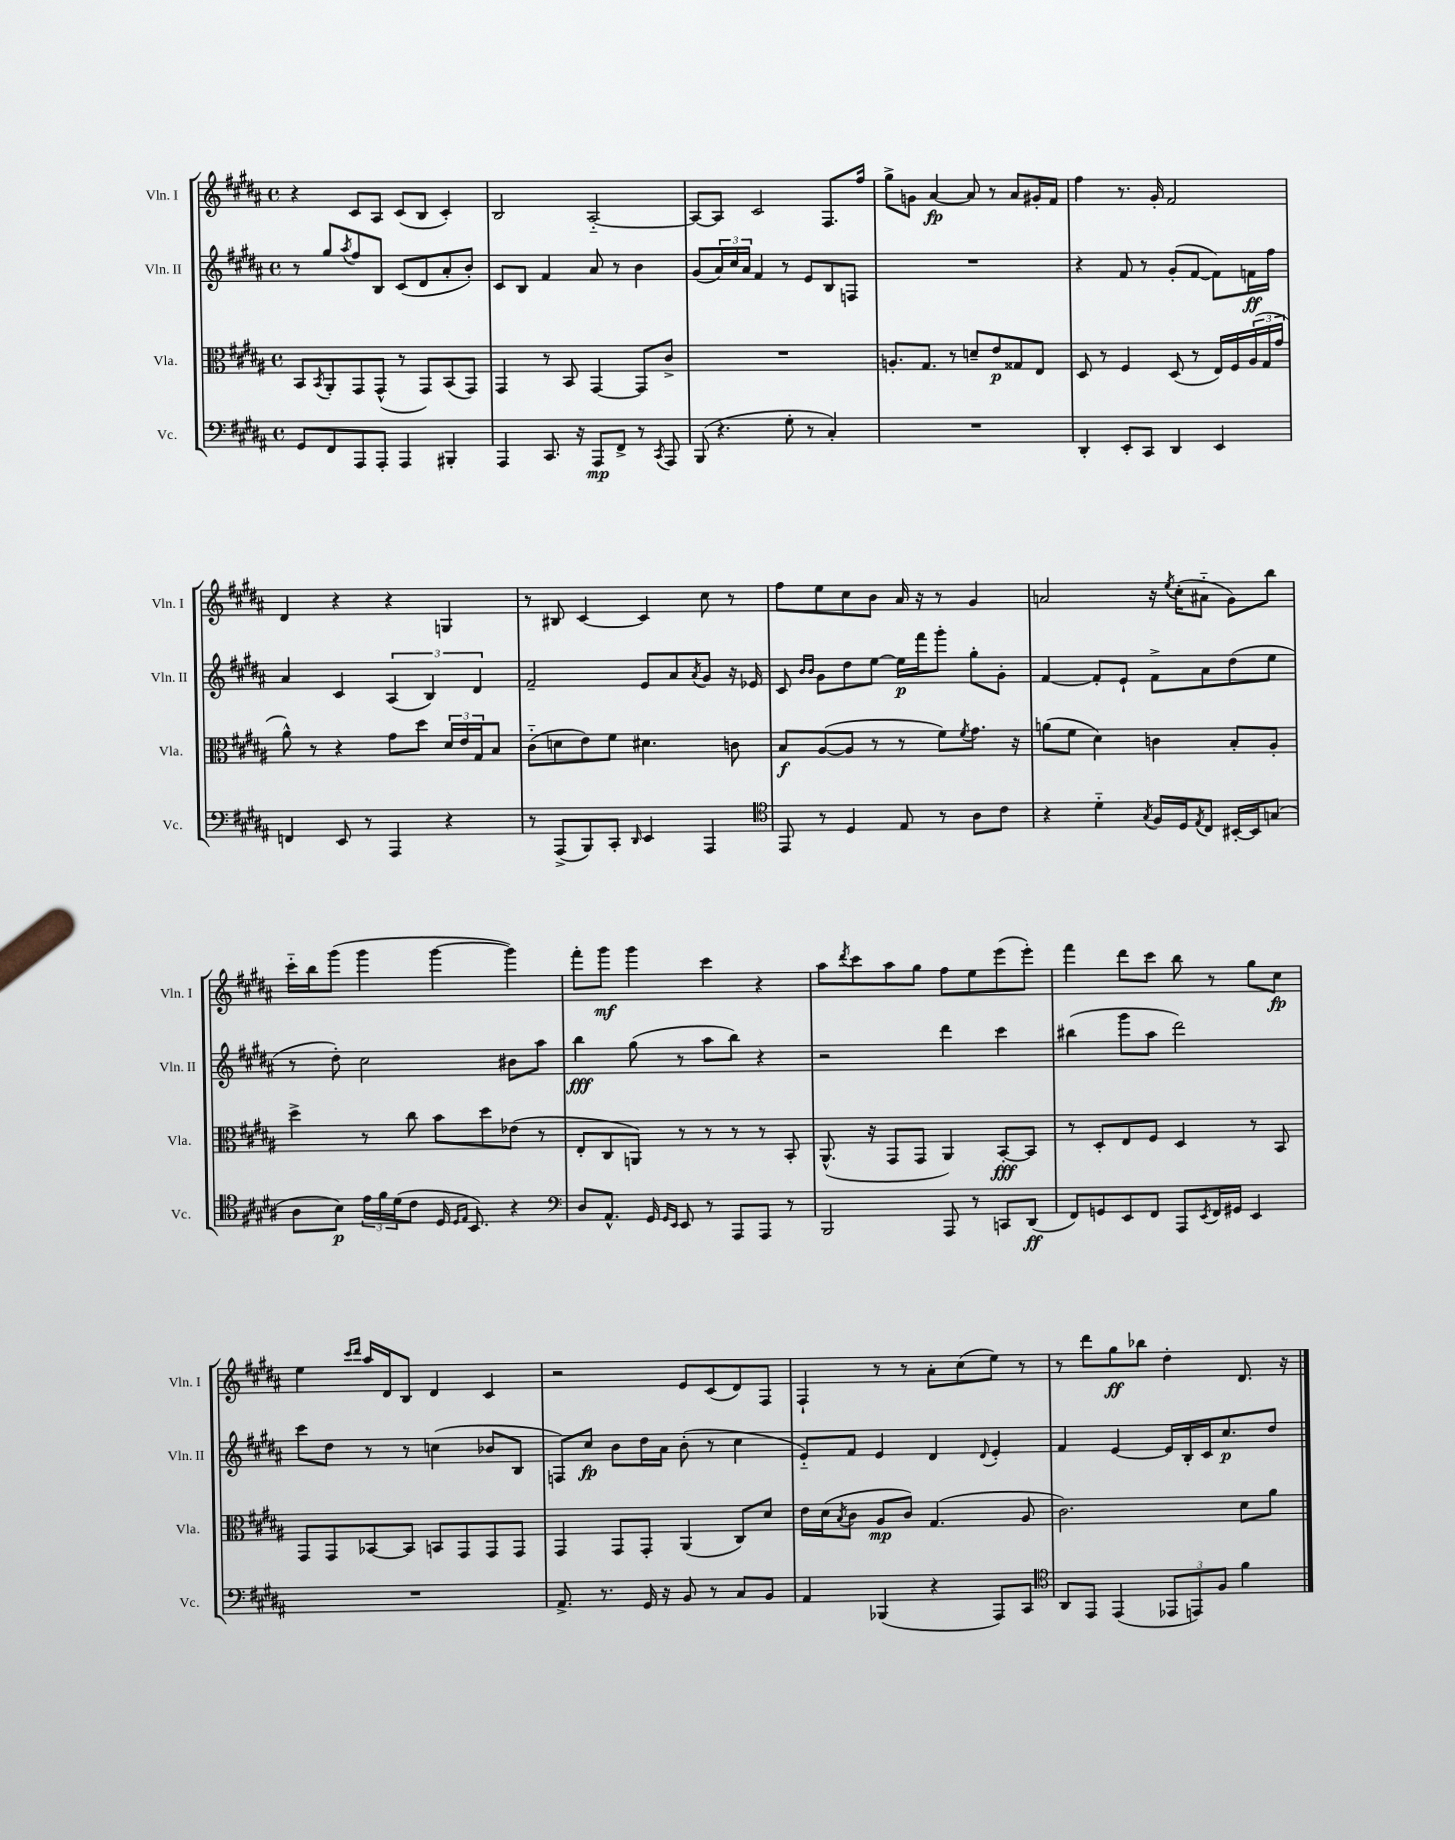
<<
\new StaffGroup <<
\new Staff = "s0" \with { instrumentName = "Vln. I" shortInstrumentName = "Vln. I" } {
    \clef treble \key b \major \defaultTimeSignature \time 4/4
    r4 cis'8 ais8 cis'8( b8 cis'4-.) |
    b2 ais2~-_ |
    ais8~ ais8 cis'2 fis8. fis''16 |
    gis''8-> g'8 ais'4~\fp ais'8 r8 ais'8 gis'16-. fis'16 |
    fis''4 r8. gis'16-. fis'2 |
    dis'4 r4 r4 g4 |
    r8 bis8 cis'4~ cis'4 cis''8 r8 |
    fis''8 e''8 cis''8 b'8 ais'16 r16 r8 gis'4 |
    a'2 r16 \acciaccatura { e''8 } cis''16-.( ais'8-_ gis'8) b''8 |
    cis'''16-_ b''16 gis'''8( gis'''4 gis'''4~ gis'''4) |
    fis'''8-. gis'''8\mf gis'''4 cis'''4 r4 |
    ais''8 \acciaccatura { dis'''8 } cis'''8 ais''8 gis''8 fis''8 e''8 e'''8( e'''8-.) |
    fis'''4 dis'''8 cis'''8 b''8 r8 gis''8 cis''8\fp |
    e''4 \grace { cis'''16 dis'''16 } ais''16 dis'16 b8 dis'4 cis'4 |
    r2 e'8 cis'8( dis'8) fis8 |
    fis4-! r8 r8 ais'8-. cis''8( e''8) r8 |
    r8 dis'''8 gis''8\ff bes''8 dis''4-. dis'8. r16 \bar "|." |
}
\new Staff = "s1" \with { instrumentName = "Vln. II" shortInstrumentName = "Vln. II" } {
    \clef treble \key b \major \defaultTimeSignature \time 4/4
    r8 gis''8 \acciaccatura { ais''8 } fis''8 b8 cis'8( dis'8 ais'8-. b'8-.) |
    cis'8 b8 fis'4 ais'8 r8 b'4 |
    gis'8( \tuplet 3/2 { ais'16) cis''16 ais'16 } fis'4 r8 e'8 b8 f8 |
    R1 |
    r4 fis'8 r8 gis'8-.( fis'8~ fis'8) f'16\ff fis''16 |
    ais'4 cis'4 \tuplet 3/2 { ais4( b4) dis'4 } |
    fis'2-- e'8 ais'8 \acciaccatura { ais'8 } gis'8 r16 ees'16 |
    cis'8 \grace { b'16 b'16 } gis'8 dis''8 e''8~ e''16\p fis'''16 gis'''8-. gis''8-. gis'8-. |
    fis'4~ fis'8-. e'8-! fis'8-> ais'8 dis''8( e''8 |
    r8 dis''8-.) cis''2 bis'8 ais''8 |
    b''4\fff gis''8( r8 ais''8 b''8) r4 |
    r2 dis'''4 cis'''4 |
    bis''4( gis'''8 ais''8 dis'''2) |
    cis'''8 dis''8 r8 r8 c''4( bes'8 b8 |
    f8) cis''8\fp b'8 dis''16 ais'16 b'8-.( r8 cis''4 |
    e'8-_) fis'8 e'4 dis'4 \appoggiatura { dis'8 } e'4-. |
    fis'4 e'4~ e'16 b16-. cis'16 cis''8.\p dis''8 \bar "|." |
}
\new Staff = "s2" \with { instrumentName = "Vla." shortInstrumentName = "Vla." } {
    \clef alto \key b \major \defaultTimeSignature \time 4/4
    b,8 \acciaccatura { b,8 } ais,8-. gis,8 gis,8-^( r8 gis,8) b,8( gis,8) |
    gis,4 r8 b,8 gis,4~ gis,8 cis'8-> |
    R1 |
    a8.-. gis8. r8 d'8-- e'8\p gisis8 e8 |
    dis8 r8 fis4 dis8( r8 e16) fis16 \tuplet 3/2 { ais16( gis16 gis'16 } |
    ais'8-^) r8 r4 gis'8 dis''8 \tuplet 3/2 { dis'16 e'16 gis16 } b8 |
    cis'8-_( d'8 e'8) fis'8 dis'4. c'8 |
    b8\f ais8~( ais8 r8 r8 fis'8) \acciaccatura { fis'8 } gis'8. r16 |
    a'8( fis'8 dis'4) c'4 b8-. ais8-. |
    dis''4-> r8 cis''8 b'8 dis''8 ees'8( r8 |
    e8-. cis8 a,8) r8 r8 r8 r8 b,8-. |
    ais,8.-^( r16 gis,8 gis,8 ais,4) b,8~-.\fff b,8 |
    r8 dis8-. e8 fis8 dis4 r8 b,8 |
    gis,8 gis,8 bes,8~ bes,8 b,8 gis,8 gis,8 gis,8 |
    gis,4 gis,8 gis,8-. ais,4( cis8) dis'8 |
    e'16 dis'16( \acciaccatura { b8 } cis'8 ais8\mp cis'8) gis4.( ais8 |
    cis'2.) dis'8 ais'8 \bar "|." |
}
\new Staff = "s3" \with { instrumentName = "Vc." shortInstrumentName = "Vc." } {
    \clef bass \key b \major \defaultTimeSignature \time 4/4
    gis,8 fis,8 ais,,8 ais,,8-. ais,,4 bis,,4-. |
    ais,,4 cis,8. r16 ais,,8\mp fis,8-> r8 \acciaccatura { cis,8 } ais,,8 |
    b,,8( r4. gis8-. r8 cis4-.) |
    R1 |
    dis,4-. e,8-. cis,8 dis,4 e,4 |
    f,4 e,8 r8 ais,,4 r4 |
    r8 ais,,8->( b,,8) cis,8-. \grace { dis,16 } e,4 ais,,4 |
    \clef tenor e,8 r8 dis4 e8 r8 ais8 cis'8 |
    r4 dis'4-_ \acciaccatura { gis8 } fis16 dis16 \acciaccatura { e8 } cis8 bis,16~-. bis,16 g8( |
    ais8 b8\p) \tuplet 3/2 { e'16 fis'16 dis'16( } cis'8 dis16 \grace { dis16 e16 } b,8.) r4 |
    \clef bass dis8 ais,8.-^ gis,16 \grace { gis,16 e,16 } e,8 r8 ais,,8 ais,,8 r8 |
    b,,2 ais,,8 r8 c,8 dis,8\ff( |
    fis,8) g,8 e,8 fis,8 ais,,8 \acciaccatura { e,8 } fis,16 gis,16 e,4 |
    R1 |
    ais,8.-> r8. gis,16 r16 b,8 r8 cis8 b,8 |
    ais,4 bes,,4( r4 ais,,8) cis,8 |
    \clef tenor ais,8 e,8 e,4( \tuplet 3/2 { ees,8 e,8) fis8 } fis'4 \bar "|." |
}
>>
>>
\layout { \context { \Score \remove "Bar_number_engraver" } }
